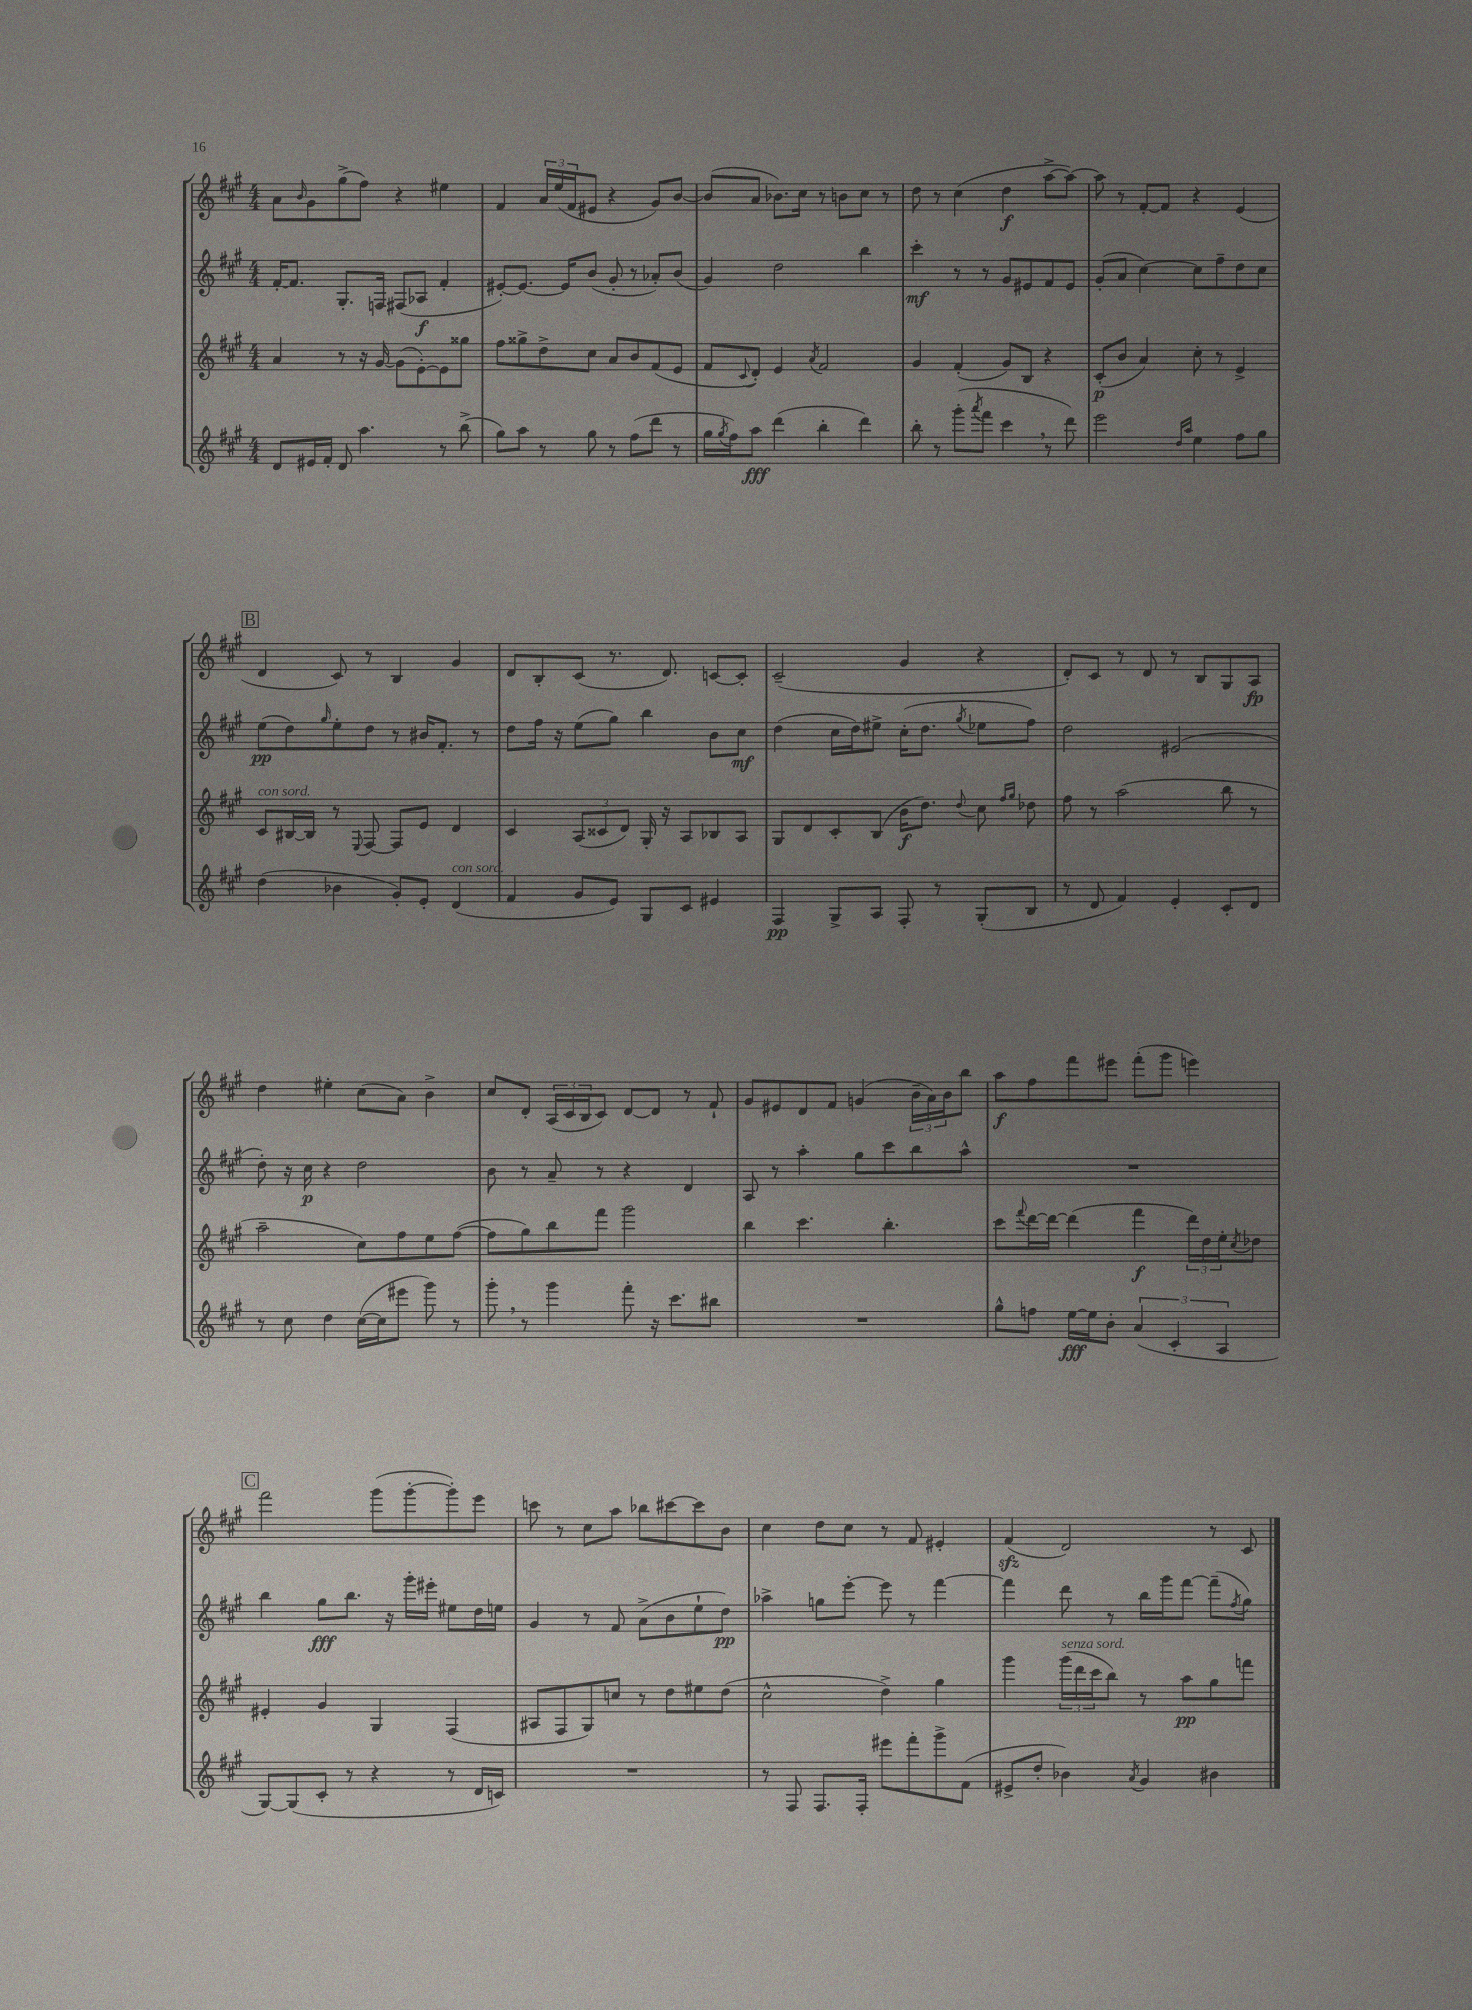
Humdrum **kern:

**kern	**kern	**kern	**kern
*staff4	*staff3	*staff2	*staff1
*clefG2	*clefG2	*clefG2	*clefG2
*k[f#c#g#]	*k[f#c#g#]	*k[f#c#g#]	*k[f#c#g#]
*M4/4	*M4/4	*M4/4	*M4/4
8d	4a	[16f#'	8a
.	.	8.f#]	.
.	.	.	16qqb
16e#	.	.	8g#
16f#'	.	.	.
8d	8r	8.G#'	(8gg#^
4.aa	16r	.	8ff#)
.	[16g#	16F	.
.	(8g#]	(8F#	4r
.	[8e')	8A-	.
8r	8e]	4f#'	4ee#
(8bb^	8gg##	.	.
=	=	=	=
8gg#)	8ff#	[8e#')	4f#
8aa	8gg##^	8.e#_	.
8r	8dd^	.	24a
.	.	.	(24ee
.	.	16e#]	.
.	.	.	24f#
8gg#	8cc#	(8b	8e#
8r	8a	8g#'	4r
(8ff#	8b	8r	.
8ddd	(8f#	8a-')	8g#)
8r	8e	(8b	[8b
=	=	=	=
16gg#	8f#	4g#)	(8b]
8qgg#	.	.	.
16ff#)	.	.	.
.	8qqc#	.	.
8aa	8d')	.	8a
(4ddd	4e	2dd	8.b-)
.	.	.	16cc#
.	8qa	.	.
4bb'	2f#	.	8r
.	.	.	8b
4ddd)	.	4bb	8cc#
.	.	.	8r
=	=	=	=
8bb'	4g#	4ccc#'	8dd
8r	.	.	8r
(8ggg#'	(4f#'	8r	(4cc#
8qaaa	.	.	.
8fff#	.	8r	.
4ccc#	8g#)	8g#	4dd
.	8B	8e#	.
8r	4r	8f#	[8aa^
8ddd)	.	8e#	8aa_)
=	=	=	=
2eee	(8c#'	(8g#'	8aa]
.	8b	8a	8r
.	4a)	[4cc#)	[8f#'
.	.	.	8f#]
16qqdd	.	.	.
16qqaa	.	.	.
4ee	8cc#'	8cc#]	4r
.	8r	8ff#~	.
8ff#	4e^	8dd	(4e
8gg#	.	8cc#	.
=	=	=	=
(4dd	8c#	(8ee	4d
.	[16B#	8dd)	.
.	16B#]	.	.
.	.	16qqgg#	.
4b-	8r	8ee'	8c#)
.	8qqE	.	.
.	[8F#	8dd	8r
8g#')	8F#]	8r	4B
8e'	8e	16b#	.
.	.	8.f#'	.
(4d	4d	.	4g#
.	.	8r	.
=	=	=	=
4f#	4c#	8dd	8d
.	.	16ff#	8B'
.	.	16r	.
8g#	(12A	(8ee	(8c#
.	12c##	.	.
8e)	.	8gg#)	8.r
.	12d)	.	.
8G#	16G#'	4bb	.
.	16r	.	8.d)
8c#	8A	.	.
4e#	8B-	8b	[8c
.	8A	8cc#	8c']
=	=	=	=
4F#	8G#	(4dd	(2c#~
.	8d	.	.
8G#^	8c#'	16cc#	.
.	.	16dd)	.
8A	(8B	8ee#^	.
8F#'	16b	(16cc#'	4g#
.	8.dd)	8.dd	.
8r	.	.	.
.	8qqdd	8qgg#	.
(8G#'	8cc#	8ee-	4r
.	16qqff#	.	.
.	16qqgg#	.	.
8B	8dd-	8ff#)	.
=	=	=	=
8r	8ff#	2dd	8d')
8d	8r	.	8c#
4f#)	(2aa	.	8r
.	.	.	8d
4e'	.	(2e#	8r
.	.	.	8B
8c#'	8bb	.	8G#
8d	8r	.	8A
=	=	=	=
8r	2aa~	8dd')	4dd
8cc#	.	16r	.
.	.	16cc#	.
4dd	.	4r	4ee#'
([16cc#	8cc#)	2dd	(8cc#
16cc#]	.	.	.
8eee#	8ff#	.	8a)
8ggg#)	8ee	.	4b^
8r	([8ff#	.	.
=	=	=	=
8ggg#'	8ff#]	8b	8cc#
8r	8gg#)	8r	8d'
4ggg#	8bb	8a~	(24A
.	.	.	24c#
.	.	.	24B
.	8fff#	8r	8c#)
8fff#'	2ggg#	4r	[8d
16r	.	.	8d]
8.ccc#	.	.	.
.	.	4d	8r
8bb#	.	.	8f#`
=	=	=	=
1r	4bb	8A	8g#
.	.	8r	8e#
.	4.ccc#	4aa'	8d
.	.	.	8f#
.	.	8gg#	(4g
.	4.bb'	8ccc#	.
.	.	8bb	24b~
.	.	.	24a)
.	.	.	24b
.	.	8aa^^	8bb
=	=	=	=
8gg#^^	8ccc#	1r	8aa
.	8qqfff#	.	.
8ff	[16ddd	.	8ff#
.	16ddd_	.	.
[16ee	(4ddd]	.	8fff#
16ee]	.	.	.
8b'	.	.	8eee#
(6a	4fff#	.	(8fff#'
.	.	.	8ggg#
6c#'	.	.	.
.	24ddd)	.	4eee)
.	24dd	.	.
6A	24ee'	.	.
.	8qcc#	.	.
.	8dd-	.	.
=	=	=	=
[8G#)	4e#'	4bb	2fff#
(8G#]	.	.	.
8c#'	4g#	8gg#	.
8r	.	8.bb	.
4r	4G#	.	(8ggg#
.	.	16r	.
.	.	16ggg#'	[8ggg#'
.	.	16eee#'	.
8r	(4F#	8ee#	8ggg#'])
16d	.	16dd	8eee
16c)	.	16ee	.
=	=	=	=
1r	8A#	4g#	8ccc
.	8F#	.	8r
.	8G#)	8r	8cc#
.	8cc	8f#	8aa
.	8r	(8a^	8bb-
.	8dd	8b	[8ccc#
.	8ee#	8ee`	8ccc#]
.	(8dd	8dd)	8b
=	=	=	=
8r	2cc#^^	4aa-^	4cc#
8F#	.	.	.
8.F#	.	8gg	8dd
.	.	[8eee'	8cc#
16F#'	.	.	.
8eee#	4dd^)	8eee]	8r
8fff#'	.	8r	8f#
8ggg#^	4gg#	[4fff#	4e#'
(8f#	.	.	.
=	=	=	=
8e#^	4ggg#	4fff#]	(4f#
8dd'	.	.	.
4b-)	(24ggg#	8ddd	2d)
.	24ddd	.	.
.	24ccc#	.	.
.	8bb)	8r	.
8qa	.	.	.
4g#	8r	16bb	.
.	.	16ggg#	.
.	8aa	[8fff#	.
4b#	8gg#	(8fff#~]	8r
.	.	8qff#	.
.	8fff	8gg#)	8c#
==	==	==	==
*-	*-	*-	*-
